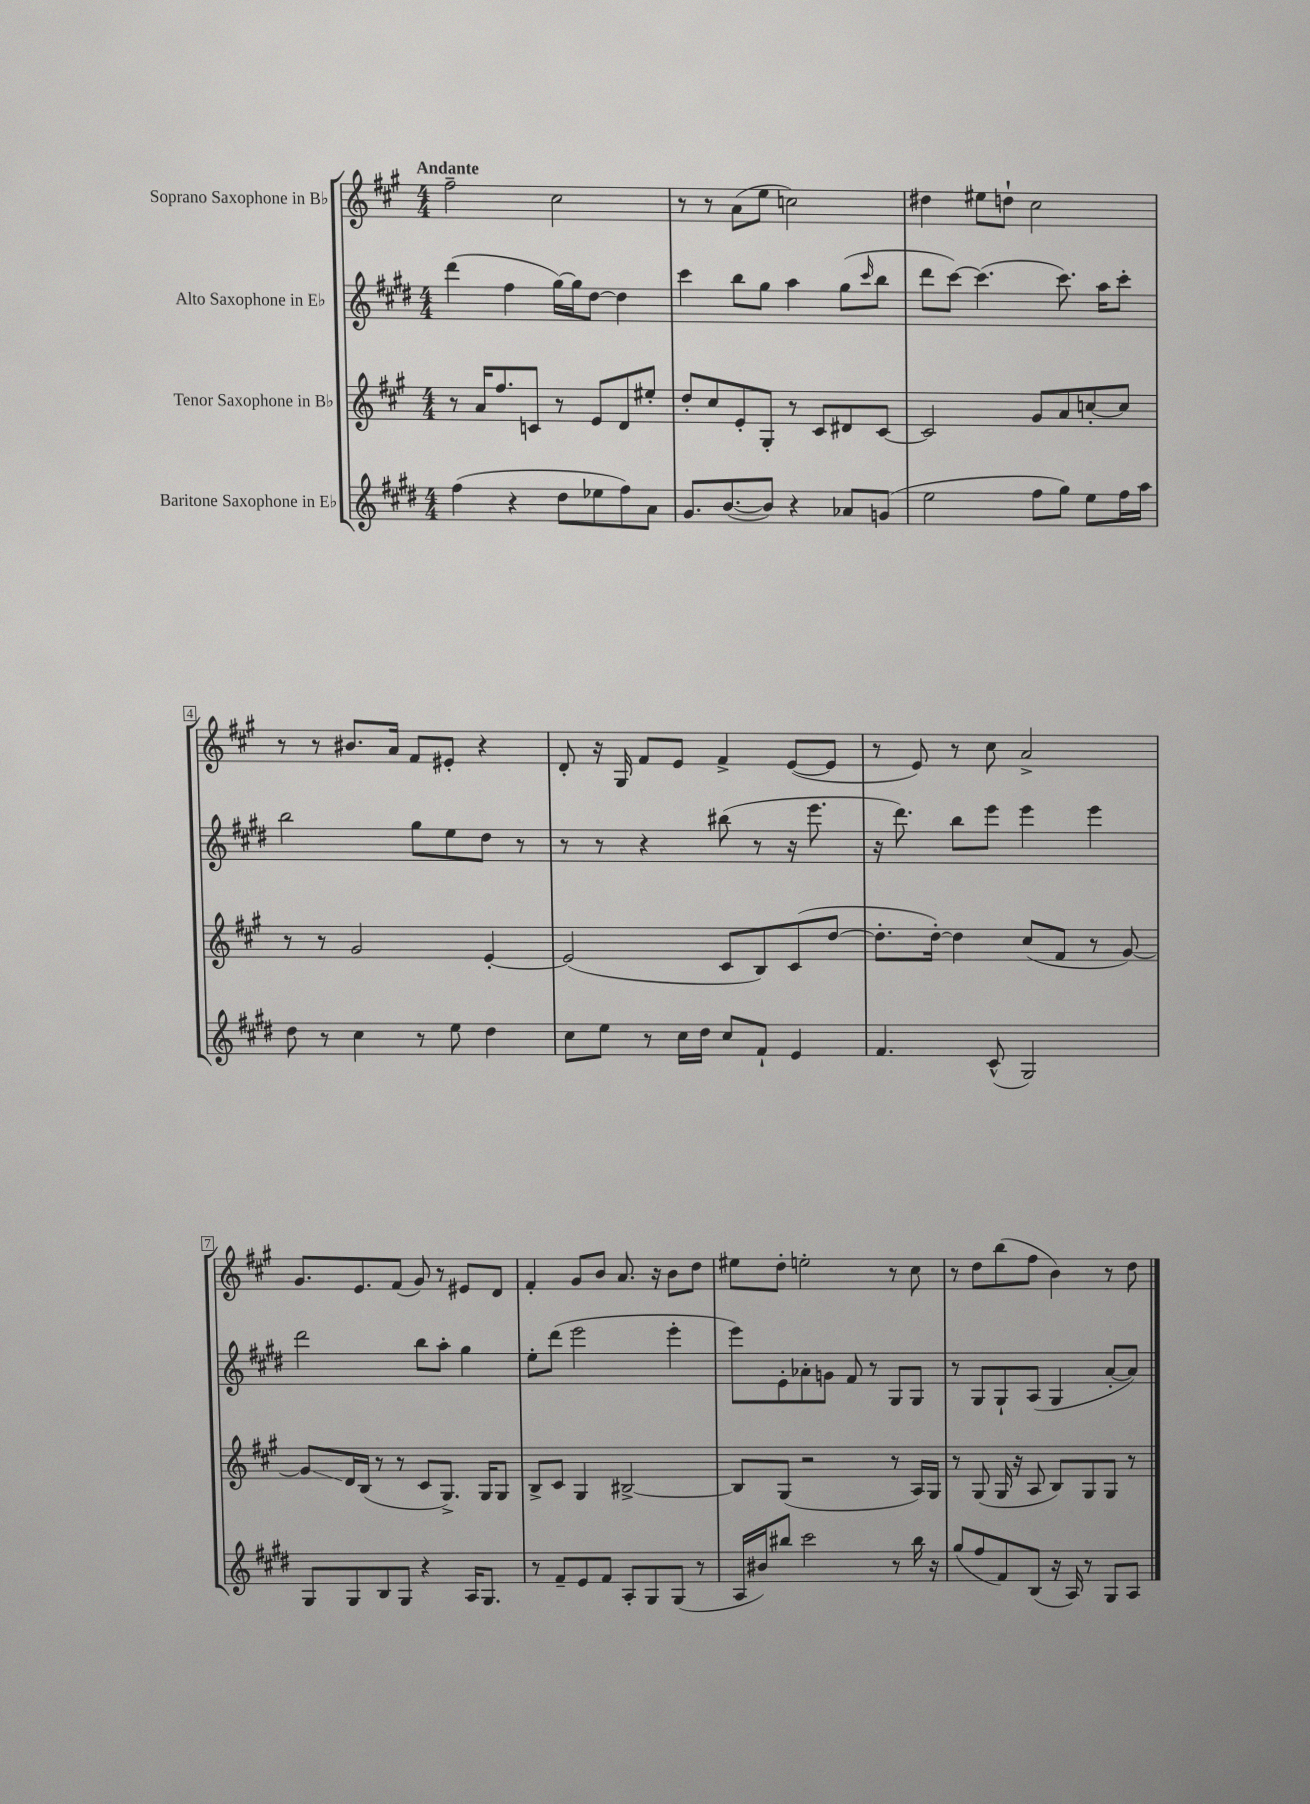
<<
\new StaffGroup <<
\new Staff = "s0" \with { instrumentName = "Soprano Saxophone in Bb" } {
    \clef treble \key a \major \numericTimeSignature \time 4/4 \tempo "Andante"
    fis''2-- cis''2 |
    r8 r8 a'8( e''8 c''2) |
    dis''4 eis''8 d''8-! cis''2 |
    r8 r8 bis'8. a'16 fis'8 eis'8-. r4 |
    d'8-. r16 gis16 fis'8 e'8 fis'4-> e'8~( e'8 |
    r8 e'8) r8 cis''8 a'2-> |
    gis'8. e'8. fis'8( gis'8) r8 eis'8 d'8 |
    fis'4-. gis'8 b'8 a'8. r16 b'8 d''8 |
    eis''8 d''8-. e''2-. r8 cis''8 |
    r8 d''8 b''8( fis''8 b'4) r8 d''8 \bar "|." |
}
\new Staff = "s1" \with { instrumentName = "Alto Saxophone in Eb" } {
    \clef treble \key e \major \numericTimeSignature \time 4/4
    dis'''4( fis''4 gis''16~) gis''16 dis''8~ dis''4 |
    cis'''4 b''8 gis''8 a''4 gis''8( \grace { cis'''16 } b''8 |
    dis'''8 cis'''8~) cis'''4.( cis'''8.) a''16 cis'''8-. |
    b''2 gis''8 e''8 dis''8 r8 |
    r8 r8 r4 bis''8( r8 r16 e'''8. |
    r16 dis'''8.) b''8 e'''8 e'''4 e'''4 |
    dis'''2 b''8 a''8-. gis''4 |
    e''8-. dis'''8( e'''2 e'''4-. |
    e'''8) e'8-. aes'8-. g'8 fis'8 r8 gis8 gis8 |
    r8 gis8 gis8-! a8( gis4 a'8~-. a'8) \bar "|." |
}
\new Staff = "s2" \with { instrumentName = "Tenor Saxophone in Bb" } {
    \clef treble \key a \major \numericTimeSignature \time 4/4
    r8 a'16 fis''8. c'8 r8 e'8 d'8 eis''8-. |
    d''8-. cis''8 e'8-. gis8-. r8 cis'8 dis'8 cis'8~ |
    cis'2 gis'8 a'8 c''8~-. c''8 |
    r8 r8 gis'2 e'4~-. |
    e'2( cis'8 b8) cis'8( d''8~ |
    d''8.-. d''16~-.) d''4 cis''8( fis'8 r8 gis'8~) |
    gis'8\glissando d'16 b16( r8 r8 cis'8 gis8.->) gis16 gis8 |
    b8-> cis'8 gis4 bis2~-> |
    bis8 gis8( r2 r8 a16) gis16 |
    r8 gis8( gis16 r16 a8 b8) gis8 gis8 r8 \bar "|." |
}
\new Staff = "s3" \with { instrumentName = "Baritone Saxophone in Eb" } {
    \clef treble \key e \major \numericTimeSignature \time 4/4
    fis''4( r4 dis''8 ees''8 fis''8) a'8 |
    gis'8. b'8.~( b'8) r4 aes'8 g'8( |
    e''2 fis''8 gis''8) e''8 fis''16 a''16 |
    dis''8 r8 cis''4 r8 e''8 dis''4 |
    cis''8 e''8 r8 cis''16 dis''16 cis''8 fis'8-! e'4 |
    fis'4. cis'8-^( gis2) |
    gis8 gis8 b8 gis8 r4 a16 gis8. |
    r8 fis'8-- e'8 fis'8 a8-. gis8 gis8( r8 |
    a16 bis'16) bis''8 cis'''2 r8 bis''16 r16 |
    gis''8( fis''8 fis'8) b8( r16 a16) r8 gis8 a8 \bar "|." |
}
>>
>>
\layout { \context { \Score \override BarNumber.stencil = #(make-stencil-boxer 0.1 0.3 ly:text-interface::print) } }
